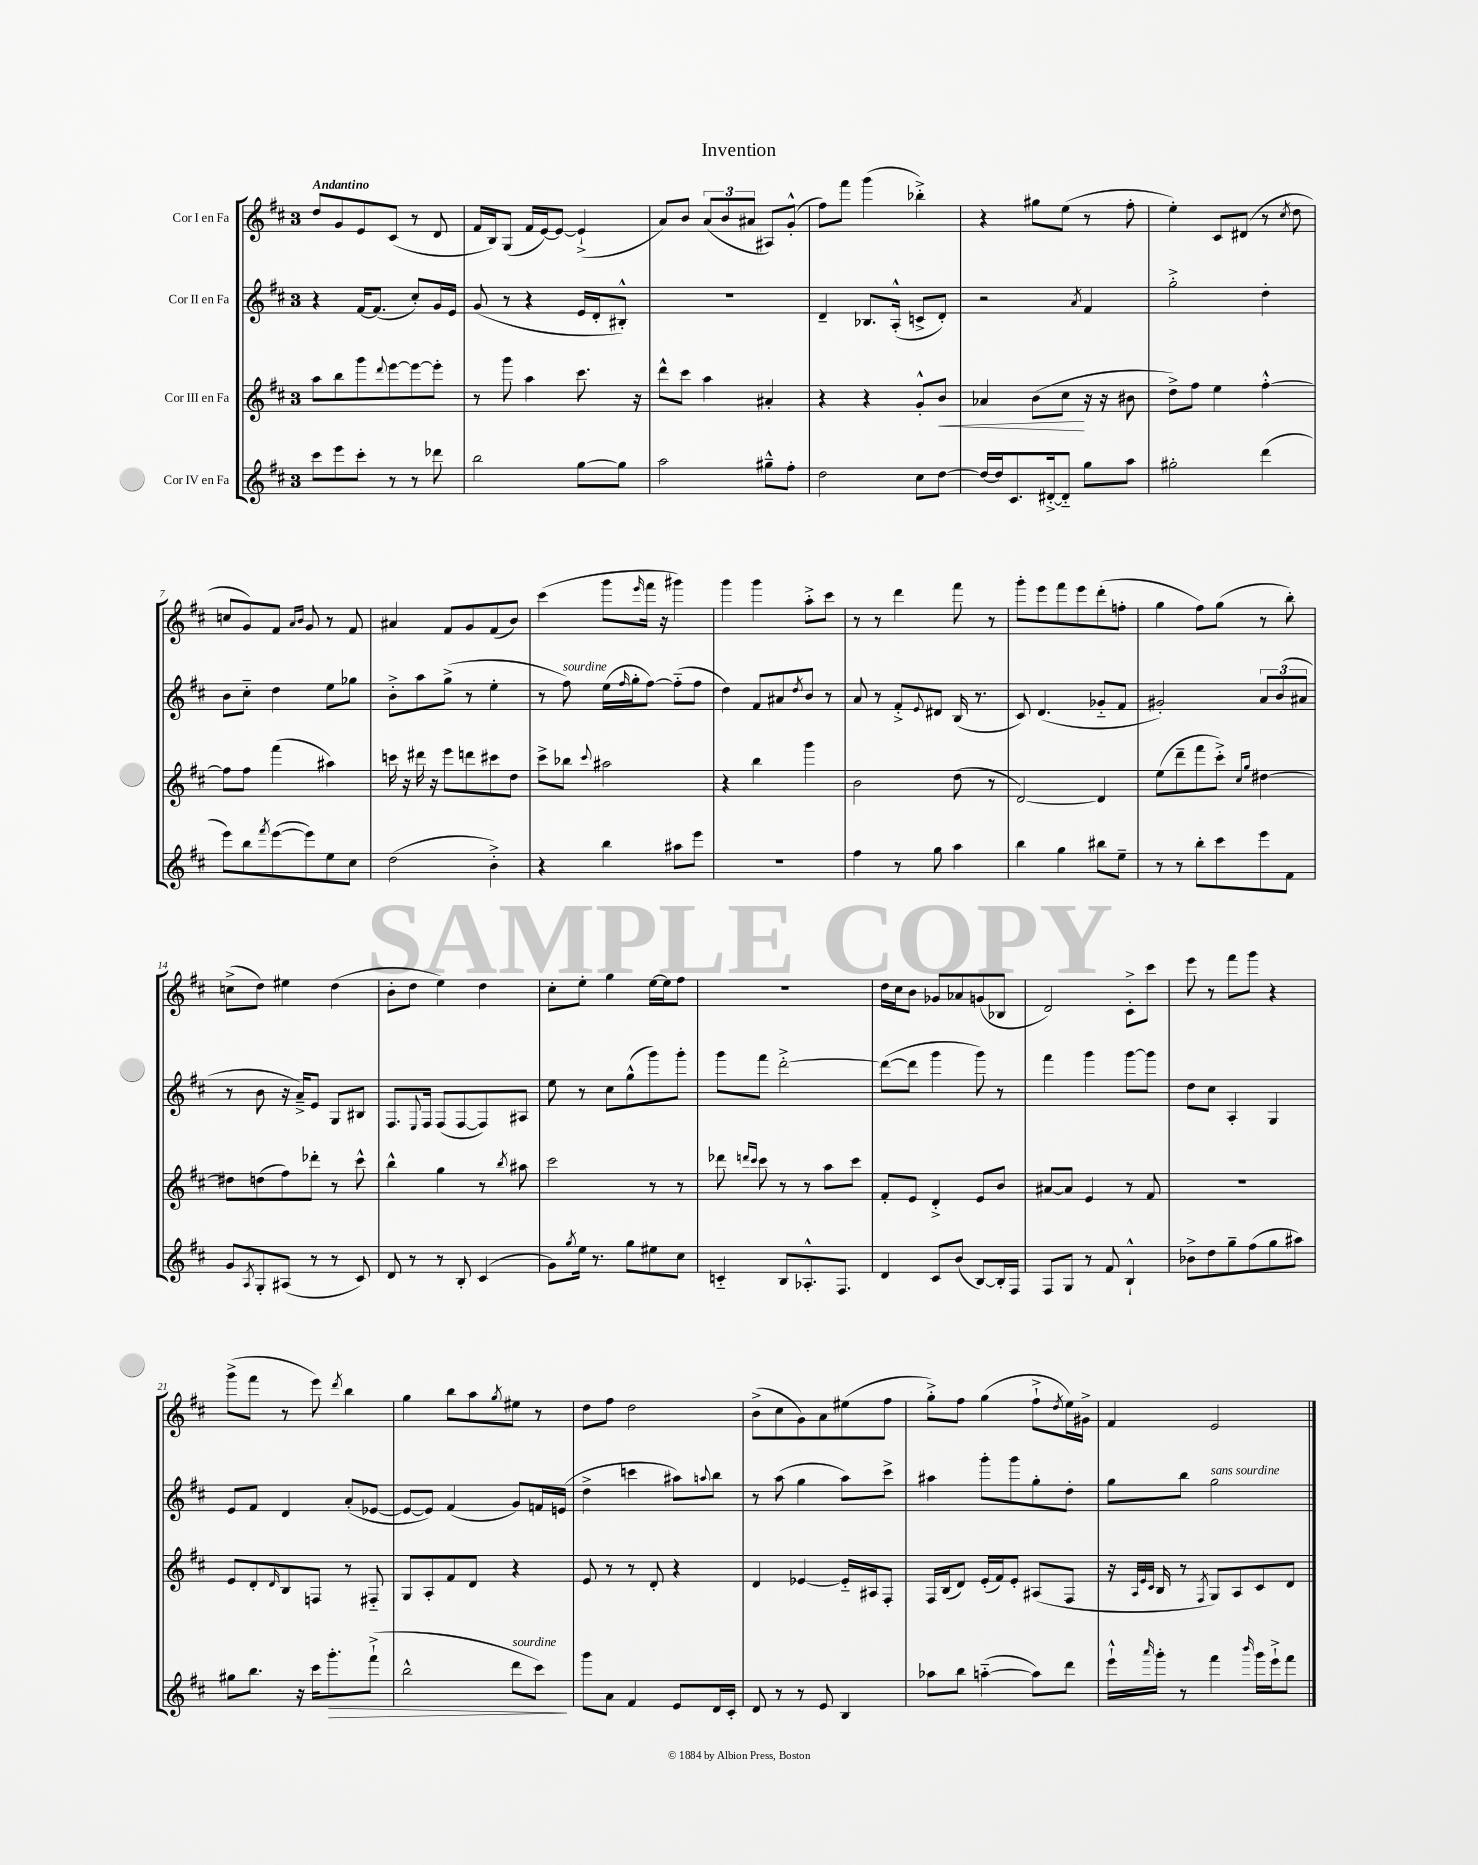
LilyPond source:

\header { title = "Invention" }
<<
\new StaffGroup <<
\new Staff = "s0" \with { instrumentName = "Cor I en Fa" } {
    \clef treble \key d \major \once \override Staff.TimeSignature.style = #'single-digit \time 3/4 \tempo "Andantino"
    d''8 g'8 e'8 cis'8( r8 d'8 |
    fis'16 b16) g8( fis'16 e'16~) e'8~ e'4-!->( |
    a'8) b'8 \tuplet 3/2 { a'8( b'8 ais'8 } ais8) g'8-.-^( |
    fis''8) fis'''8 g'''4( bes''4-.->) |
    r4 gis''8 e''8( r8 fis''8-. |
    e''4-.) cis'8 dis'8( r8 \acciaccatura { cis''8 } d''8 |
    c''8 g'8) fis'8 \grace { a'16 b'16 } g'8 r8 fis'8 |
    ais'4 fis'8 g'8 fis'8( b'8) |
    cis'''4( g'''8 \grace { e'''16 } fis'''16 r16 gis'''4) |
    g'''4 g'''4 a''8-.-> cis'''8 |
    r8 r8 d'''4 fis'''8 r8 |
    g'''8-. e'''8 fis'''8 e'''8 d'''8-.( f''8-. |
    g''4 fis''8) g''8( r8 b''8-.) |
    c''8->( d''8) eis''4 d''4( |
    b'8-. d''8 e''4) d''4 |
    cis''8-. e''8-. g''4 e''16~ e''16 fis''8 |
    R2. |
    d''16 cis''16 b'8 ges'8 aes'8 g'8( bes8 |
    d'2) cis'8-.-> cis'''8 |
    e'''8 r8 fis'''8 g'''8 r4 |
    g'''8->( fis'''8 r8 e'''8) \acciaccatura { d'''8 } b''4 |
    g''4 b''8 a''8 \acciaccatura { g''8 } eis''8 r8 |
    d''8 fis''8 d''2 |
    b'8->( cis''8 g'8) a'8 eis''8( fis''8 |
    g''8-.->) fis''8 g''4( fis''8-!-> \acciaccatura { d''8 } e''16) gis'16-> |
    fis'4 e'2 \bar "|." |
}
\new Staff = "s1" \with { instrumentName = "Cor II en Fa" } {
    \clef treble \key d \major \once \override Staff.TimeSignature.style = #'single-digit \time 3/4
    r4 fis'16~ fis'8.( cis''8-.) g'16 e'16 |
    g'8( r8 r4 e'16 d'16-. bis8-.-^) |
    R2. |
    d'4-- bes8. a16-.-^( c'8-> d'8-.) |
    r2 \acciaccatura { a'8 } fis'4 |
    g''2-.-> d''4-. |
    b'8 cis''8-_ d''4 e''8 ges''8 |
    b'8-.-> a''8 g''8->( r8 e''4-. |
    r8 fis''8^\markup { \italic "sourdine" }) e''16( \grace { fis''16 } g''16-. fis''8~) fis''8-_( fis''8 |
    d''4) fis'8 ais'8 \acciaccatura { d''8 } b'8 r8 |
    a'8 r8 fis'8-.-> \appoggiatura { e'8 } dis'8 b16( r8. |
    cis'8) d'4.( ges'8-_ fis'8 |
    gis'2-.) \tuplet 3/2 { a'8 b'8( ais'8 } |
    r8 b'8 r16 a'16--->) e'8 g8 bis8 |
    fis8. \appoggiatura { e8 } fis16 fis8( fis8~ fis8) ais8 |
    e''8 r8 cis''8 g''8-^( g'''8) g'''8-. |
    g'''8 fis'''8 d'''2~-.-> |
    d'''8~( d'''8 g'''4 g'''8) r8 |
    fis'''4 g'''4 g'''8~ g'''8 |
    d''8 cis''8 a4-. g4 |
    e'8 fis'8 d'4 a'8-.( ees'8~ |
    ees'8~ ees'8) fis'4( g'8) f'16 e'16( |
    d''4-> c'''4 ais''8) \appoggiatura { a''8 } b''8 |
    r8 a''8( g''4 a''8) cis'''8-> |
    ais''4 g'''8-. g'''8 g''8-. d''8-. |
    g''8 b''8 g''2^\markup { \italic "sans sourdine" } \bar "|." |
}
\new Staff = "s2" \with { instrumentName = "Cor III en Fa" } {
    \clef treble \key d \major \once \override Staff.TimeSignature.style = #'single-digit \time 3/4
    a''8 b''8 g'''8 \appoggiatura { d'''8 } e'''8~ e'''8~ e'''8-. |
    r8 g'''8 a''4 cis'''8. r16 |
    d'''8-^ cis'''8 a''4 ais'4-. |
    r4 r4 g'8-.-^ b'8\< |
    aes'4 b'8( cis''8\! r16 r16 bis'8 |
    d''8->) fis''8 e''4 fis''4~-.-^ |
    fis''8 fis''8 fis'''4( ais''4) |
    c'''16 r16 dis'''16 r16 e'''8 d'''8 cis'''8 d''8 |
    cis'''8-> bes''8 \appoggiatura { cis'''8 } ais''2 |
    r4 b''4 g'''4 |
    b'2 d''8( r8 |
    d'2~) d'4 |
    e''8( d'''8-- fis'''8 cis'''8-.->) \grace { cis''16 g''16 } dis''4~ |
    dis''8 d''8( fis''8) des'''8-. r8 cis'''8-^ |
    b''4-^ g''4 r8 \acciaccatura { b''8 } ais''8 |
    cis'''2 r8 r8 |
    des'''8 \grace { d'''16 cis'''16 } cis'''8 r8 r8 a''8 cis'''8 |
    fis'8-. e'8 d'4-.-> e'8 b'8 |
    ais'8~ ais'8 e'4 r8 fis'8 |
    R2. |
    e'8 d'8-. \grace { d'16 } b8 f8 r8 fis8-_ |
    g8 a8-. fis'8 d'8 r4 |
    e'8 r8 r8 d'8-. r4 |
    d'4 ees'4~ ees'16-_ ais16 fis8-. |
    fis16 b16( d'8) e'16-.( fis'16) e'8-. ais8( fis8 |
    r16 \grace { a32 e'32 cis'32 } b16 r8 \acciaccatura { fis8 } g8) a8 cis'8 d'8 \bar "|." |
}
\new Staff = "s3" \with { instrumentName = "Cor IV en Fa" } {
    \clef treble \key d \major \once \override Staff.TimeSignature.style = #'single-digit \time 3/4
    cis'''8 e'''8 cis'''8-. r8 r8 des'''8 |
    b''2 g''8~ g''8 |
    a''2 gis''8---^ fis''8-. |
    d''2 cis''8 d''8~ |
    d''16~ d''16 cis'8. dis'16~-.-> dis'8-_ g''8 a''8 |
    gis''2-. d'''4( |
    e'''8) b''8 \acciaccatura { fis'''8 } e'''8~( e'''8) e''8 cis''8 |
    d''2( b'4-.->) |
    r4 b''4 ais''8 e'''8 |
    R2. |
    fis''4 r8 g''8 a''4 |
    b''4 g''4 bis''8 e''8-- |
    r8 r8 b''8-. cis'''8 e'''8 fis'8 |
    g'8 \acciaccatura { a8 } g8-. ais8( r8 r8 cis'8) |
    d'8 r8 r8 b8-. cis'4( |
    g'8) \acciaccatura { g''8 } e''16 r8. g''8 eis''8 cis''8 |
    c'4-_ b8 aes8.-.-^ fis8. |
    d'4 cis'8 b'8( b8~) b16-. fis16 |
    fis8 g8 r8 fis'8 b4-!-^ |
    bes'8-> d''8 g''8-- fis''8( g''8 ais''8) |
    gis''8 b''8. r16 cis'''16 g'''8.-.\> fis'''8-!->( |
    b''2-^ d'''8^\markup { \italic "sourdine" } cis'''8\!) |
    g'''8 a'8 fis'4 e'8 d'16 cis'16-. |
    d'8 r8 r8 e'8 b4 |
    aes''8 b''8 a''4~-_( a''8) d'''8 |
    e'''16-!-^ \grace { a'''16 } g'''16-. r8 fis'''4 \grace { b'''16 } g'''16 e'''16-!-> fis'''8 \bar "|." |
}
>>
>>
